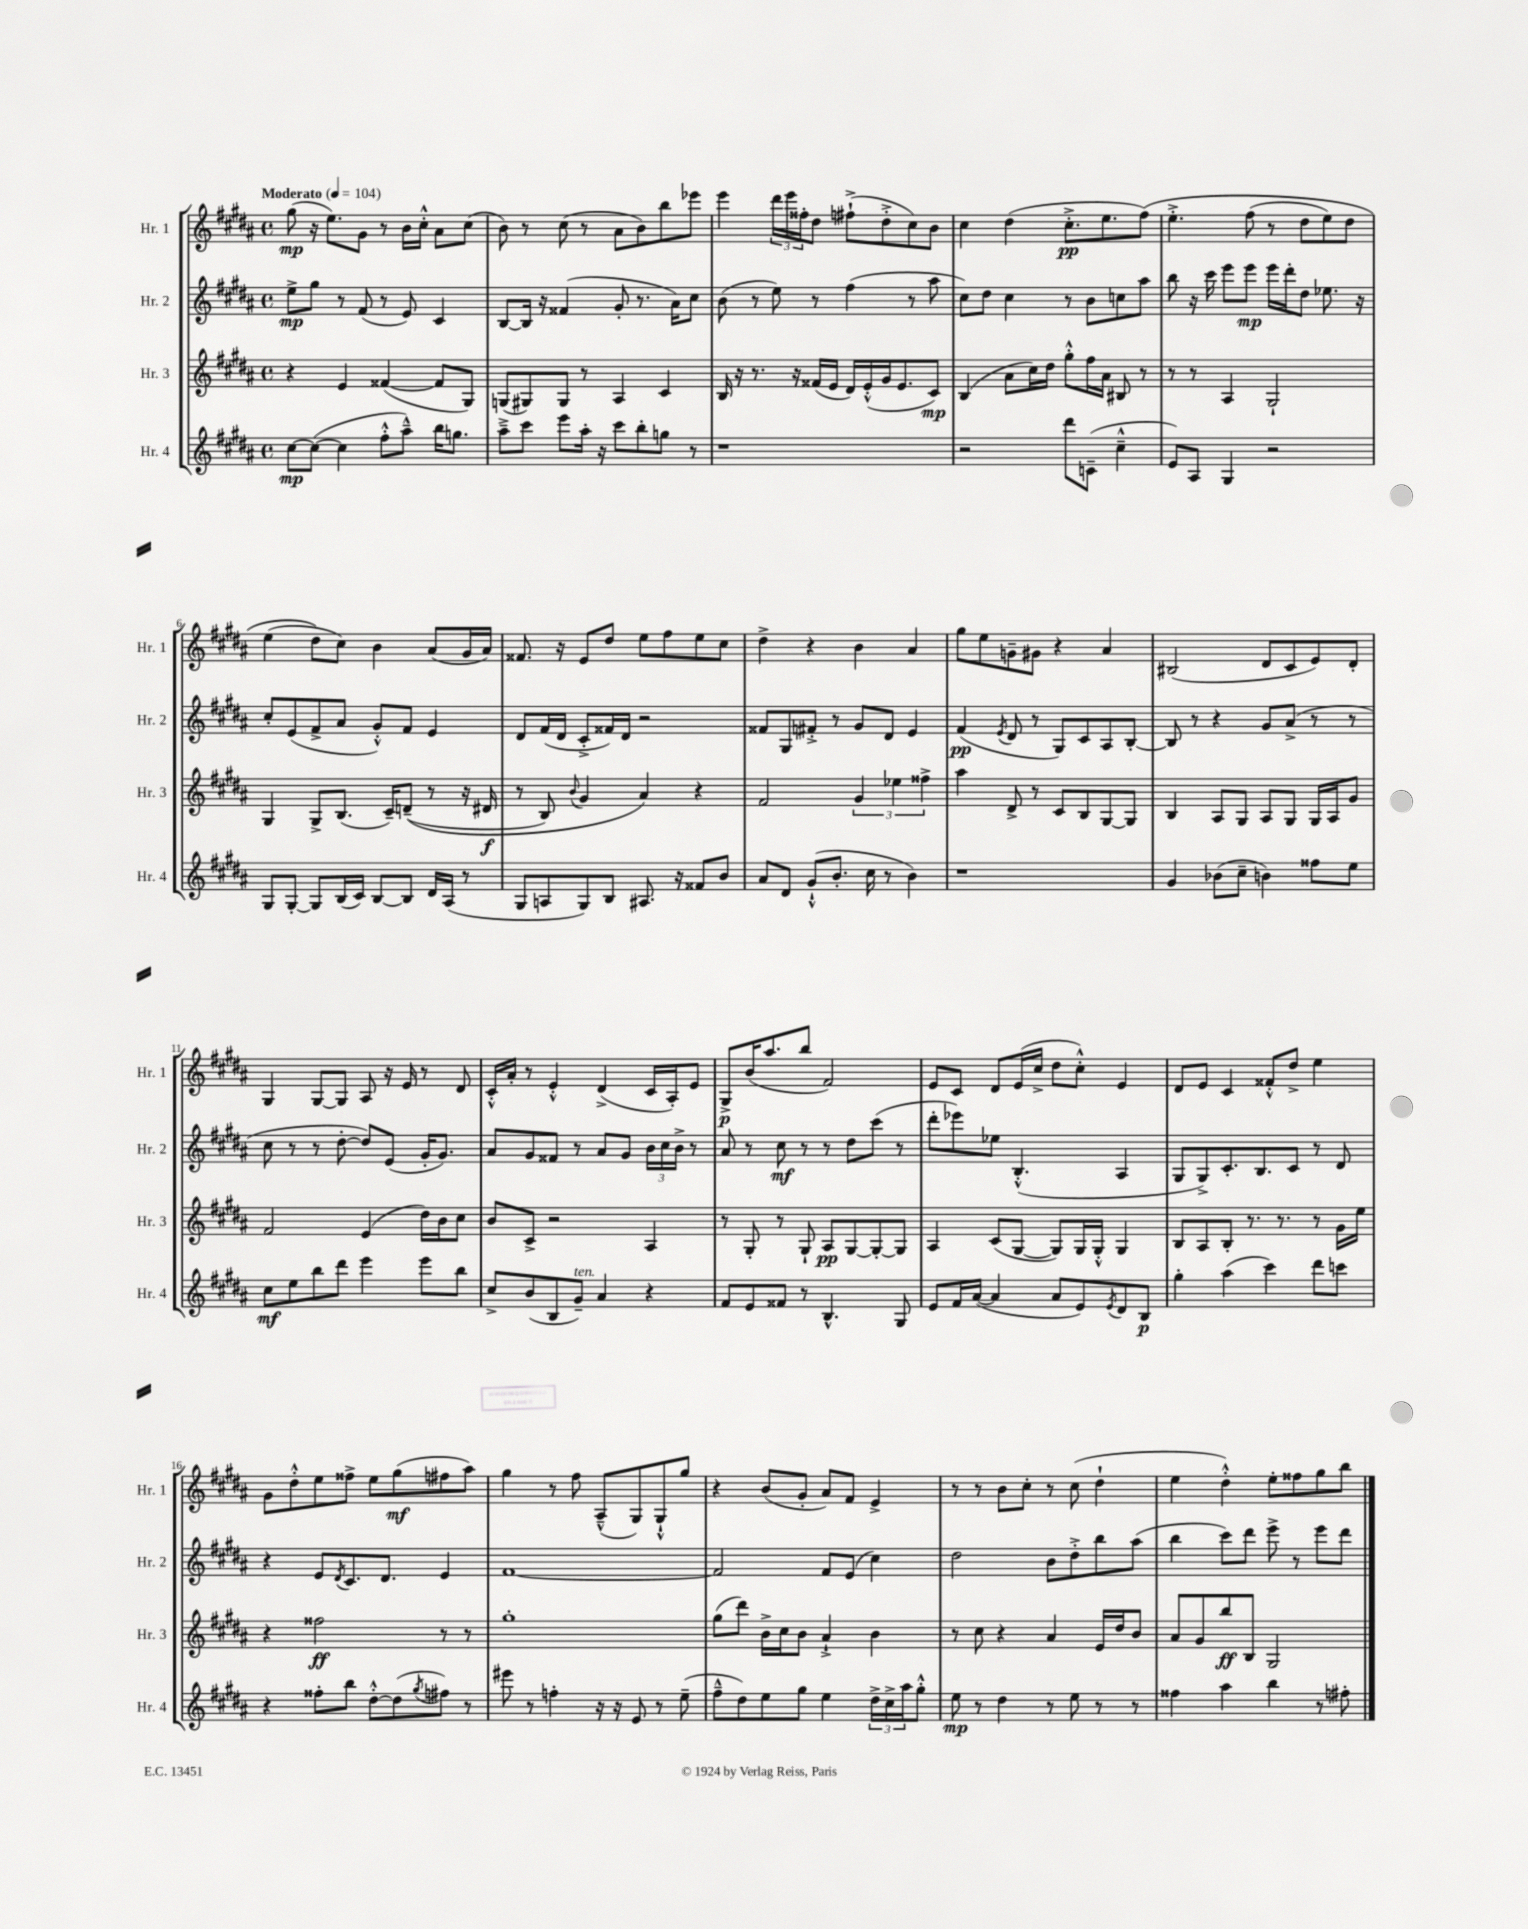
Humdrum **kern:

**kern	**dynam	**kern	**dynam	**kern	**dynam	**kern	**dynam
*part4	*part4	*part3	*part3	*part2	*part2	*part1	*part1
*staff4	*staff4	*staff3	*staff3	*staff2	*staff2	*staff1	*staff1
*I"Hr. 4	*	*I"Hr. 3	*	*I"Hr. 2	*	*I"Hr. 1	*
*I'Hr. 4	*	*I'Hr. 3	*	*I'Hr. 2	*	*I'Hr. 1	*
*clefG2	*	*clefG2	*	*clefG2	*	*clefG2	*
*k[f#c#g#d#a#]	*	*k[f#c#g#d#a#]	*	*k[f#c#g#d#a#]	*	*k[f#c#g#d#a#]	*
*M4/4	*	*M4/4	*	*M4/4	*	*M4/4	*
*met(c)	*	*met(c)	*	*met(c)	*	*met(c)	*
*MM104	*	*MM104	*	*MM104	*	*MM104	*
=1	=1	=1	=1	=1	=1	=1	=1
!	!	!	!	!	!	!LO:TX:a:B:t=Moderato	!
[8cc#\L	mp	4r	.	8ee^\L	mp	(8gg#\	mp
(8cc#\J_	.	.	.	8gg#\J	.	16r	.
.	.	.	.	.	.	8.ee\L)	.
4cc#\]	.	4e/	.	8r	.	.	.
.	.	.	.	(8f#/	.	8g#\J	.
8ff#'^^\L	.	([4f##X/	.	8r	.	8r	.
8aa#~^^\J)	.	.	.	8e/)	.	16b\LL	.
.	.	.	.	.	.	16cc#'^^\JJ	.
16bb\KL	.	8f##/L]	.	4c#/	.	8a#\L	.
8.ggn\J	.	.	.	.	.	.	.
.	.	8G#/J)	.	.	.	(8cc#\J	.
=2	=2	=2	=2	=2	=2	=2	=2
8aa#~^\L	.	(8Gn/L	.	[8B/L	.	8b\)	.
8ccc#\J	.	8G#X/)	.	16B/Jk]	.	8r	.
.	.	.	.	16r	.	.	.
8eee\L	.	8G#/J	.	(4f##X/	.	(8cc#\	.
16aa#'\Jk	.	8r	.	.	.	8r	.
16r	.	.	.	.	.	.	.
8ccc#\L	.	4A#/	.	8g#'/	.	8a#\L	.
8bb'\	.	.	.	8.r	.	8b\)	.
8ggn\J	.	4c#/	.	.	.	8bb\	.
.	.	.	.	16a#\KL)	.	.	.
8r	.	.	.	8cc#\J	.	8eee-X\J	.
=3	=3	=3	=3	=3	=3	=3	=3
1r	.	16B/	.	(8b\	.	4eee\	.
.	.	16r	.	.	.	.	.
.	.	8.r	.	8r	.	.	.
.	.	.	.	8ee\)	.	24ddd#\LL	.
.	.	.	.	.	.	24eee\	.
.	.	16r	.	.	.	.	.
.	.	.	.	.	.	24ff##X'\J	.
.	.	(16f##X/LL	.	8r	.	8dd#\J	.
.	.	16e/JJ	.	.	.	.	.
.	.	16d#/LL)	.	(4ff#\	.	(8ff#X`^\L	.
.	.	(16e'^^/	.	.	.	.	.
.	.	16g#/J	.	.	.	8dd#'^\	.
.	.	8.e/	.	.	.	.	.
.	.	.	.	8r	.	8cc#\)	.
.	.	8c#/J)	mp	8aa#\	.	8b\J	.
=4	=4	=4	=4	=4	=4	=4	=4
2r	.	(4B/	.	8cc#\L)	.	4cc#\	.
.	.	.	.	8dd#\J	.	.	.
.	.	8a#\L	.	4cc#\	.	(4dd#\	.
.	.	16cc#\L)	.	.	.	.	.
.	.	16dd#\JJ	.	.	.	.	.
8ddd#\L	.	8gg#'^^\L	.	8r	.	8.cc#'^\L	pp
(8cn~\J	.	16ff#\L	.	8b\L	.	.	.
.	.	16a#\JJ	.	.	.	8.ee\	.
4cc#~^^\	.	8B#X/	.	8ccn\	.	.	.
.	.	8r	.	8aa#\J	.	(8ff#\J)	.
=5	=5	=5	=5	=5	=5	=5	=5
8e/L)	.	8r	.	8bb\	.	4.ee'^\	.
8A#/J	.	8r	.	16r	.	.	.
.	.	.	.	16ccc#\	.	.	.
4G#/	.	4A#/	.	8eee\L	.	.	.
.	.	.	.	8eee\J	mp	(8ff#\	.
2r	.	2G#`/	.	16eee\LL	.	8r	.
.	.	.	.	16ddd#'\J	.	.	.
.	.	.	.	8dd#\J	.	8dd#\L	.
.	.	.	.	8.ee-X\	.	8ee\)	.
.	.	.	.	.	.	8dd#\J	.
.	.	.	.	16r	.	.	.
!!LO:LB:g=z
=6	=6	=6	=6	=6	=6	=6	=6
8G#/L	.	4G#/	.	8cc#'/L	.	(4ee\	.
[8G#'/J	.	.	.	(8e/	.	.	.
8G#/L]	.	8G#^/L	.	8f#^/	.	8dd#\L)	.
(16B/L	.	(8.B/J	.	8a#/J	.	8cc#\J)	.
16c#/JJ)	.	.	.	.	.	.	.
[8B/L	.	.	.	8g#'^^/L)	.	4b\	.
.	.	16c#~/KL)	.	.	.	.	.
8B/J]	.	((8dn~/J	.	8f#/J	.	.	.
16d#/LL	.	8r	.	4e/	.	(8a#/L	.
(16A#/JJ	.	.	.	.	.	.	.
8r	.	16r	.	.	.	16g#/L	.
.	.	16d#X/	f	.	.	16a#/JJ)	.
=7	=7	=7	=7	=7	=7	=7	=7
8G#/L	.	8r	.	8d#/L	.	8.f##X/	.
8An/	.	8B/)	.	(16f#/L	.	.	.
.	.	.	.	16d#/JJ	.	16r	.
.	.	8qqb/	.	.	.	.	.
8G#/)	.	4g#/	.	8c#'^/L	.	8e/L	.
8B/J	.	.	.	16f##X/L)	.	8dd#/J	.
.	.	.	.	16d#/JJ	.	.	.
8.A#X/	.	4a#/)	.	2r	.	8ee\L	.
.	.	.	.	.	.	8ff#\	.
16r	.	.	.	.	.	.	.
8f##X/L	.	4r	.	.	.	8ee\	.
8b/J	.	.	.	.	.	8cc#\J	.
=8	=8	=8	=8	=8	=8	=8	=8
8a#/L	.	2f#/	.	8f##X/L	.	4dd#^\	.
8d#/J	.	.	.	8G#/	.	.	.
(8g#`^^/L	.	.	.	8f#X'^/J	.	4r	.
8.b'/J	.	.	.	8r	.	.	.
.	.	6g#/	.	8g#/L	.	4b\	.
16cc#\	.	.	.	.	.	.	.
8r	.	.	.	8d#/J	.	.	.
.	.	6ee-X\	.	.	.	.	.
4b\)	.	.	.	4e/	.	4a#/	.
.	.	6ff##X^\	.	.	.	.	.
=9	=9	=9	=9	=9	=9	=9	=9
1r	.	4aa#\	.	(4f#/	pp	8gg#\L	.
.	.	.	.	.	.	8ee\	.
.	.	.	.	8qe/	.	.	.
.	.	8d#^/	.	8d#/	.	8gn~\	.
.	.	8r	.	8r	.	8g#X\J	.
.	.	8c#/L	.	8G#/L)	.	4r	.
.	.	8B/	.	8c#/	.	.	.
.	.	[8G#/	.	8A#/	.	4a#/	.
.	.	8G#/J]	.	[8B'/J	.	.	.
=10	=10	=10	=10	=10	=10	=10	=10
4g#/	.	4B/	.	8B/]	.	(2B#X/	.
.	.	.	.	8r	.	.	.
(8b-X\L	.	8A#/L	.	4r	.	.	.
8cc#~\J	.	8G#/J	.	.	.	.	.
4bn\)	.	8A#/L	.	8g#/L	.	8d#/L	.
.	.	8G#/J	.	(8a#^/J	.	8c#/	.
8ff##X\L	.	16G#/LL	.	8r	.	8e/)	.
.	.	16A#/J	.	.	.	.	.
8ee\J	.	8g#/J	.	8r	.	8d#'/J	.
!!LO:LB:g=z
=11	=11	=11	=11	=11	=11	=11	=11
8cc#\L	mf	2f#/	.	8cc#\	.	4G#/	.
8ee\	.	.	.	8r	.	.	.
8bb\	.	.	.	8r	.	[8G#/L	.
8ddd#\J	.	.	.	[8dd#'\	.	8G#/J]	.
4eee\	.	(4e/	.	8dd#/L])	.	8A#/	.
.	.	.	.	(8e/J	.	16r	.
.	.	.	.	.	.	16e/	.
8eee\L	.	16dd#\LL)	.	16g#'/KL	.	8r	.
.	.	16b\J	.	8.g#/J)	.	.	.
8bb\J	.	8cc#\J	.	.	.	8d#/	.
=12	=12	=12	=12	=12	=12	=12	=12
8cc#^/L	.	8b/L	.	8a#/L	.	16c#'^^/LL	.
.	.	.	.	.	.	16a#'/JJ	.
(8b/	.	8c#^/J	.	8g#/	.	8r	.
8B/	.	2r	.	8f##X/J	.	4e'^^/	.
!LO:TX:a:i:t=ten.	!	!	!	!	!	!	!
8g#~/J)	.	.	.	8r	.	.	.
4a#/	.	.	.	8a#/L	.	(4d#^/	.
.	.	.	.	8g#/J	.	.	.
4r	.	4A#/	.	24b\LL	.	16c#/LL	.
.	.	.	.	24cc#\	.	.	.
.	.	.	.	.	.	16A#'/J)	.
.	.	.	.	24b^\JJ	.	.	.
.	.	.	.	8r	.	8e/J	.
=13	=13	=13	=13	=13	=13	=13	=13
8f#/L	.	8r	.	8a#/	.	8G#^/L	p
8e/	.	8G#'/	.	8r	.	(16b/K	.
.	.	.	.	.	.	8.aa#/	.
8f##X/J	.	8r	.	8cc#\	mf	.	.
8r	.	8G#`/	.	8r	.	8bb/J	.
4.B^^/	.	8A#/L	pp	8r	.	2f#/)	.
.	.	[8G#/	.	8dd#\L	.	.	.
.	.	8G#'/_	.	(8ccc#\J	.	.	.
8G#/	.	8G#/J]	.	8r	.	.	.
=14	=14	=14	=14	=14	=14	=14	=14
8e/L	.	4A#/	.	8ddd#'\L	.	8e/L	.
16f#/L	.	.	.	8eee-X\)	.	8c#/J	.
([16a#/JJ	.	.	.	.	.	.	.
4a#/]	.	(8c#/L	.	8ee-X\J	.	8d#/L	.
.	.	[8G#/J	.	(4.B'^^/	.	(16e/L	.
.	.	.	.	.	.	16cc#^/JJ	.
8a#/L	.	8G#/L])	.	.	.	8dd#\L	.
8e/)	.	16G#/L	.	.	.	8cc#'^^\J)	.
.	.	16G#'^^/JJ	.	.	.	.	.
8qe/	.	.	.	.	.	.	.
8d#/	.	4G#/	.	4A#/	.	4e/	.
8B/J	p	.	.	.	.	.	.
=15	=15	=15	=15	=15	=15	=15	=15
4gg#'\	.	8B/L	.	8G#/L	.	8d#/L	.
.	.	8A#/	.	8G#^/)	.	8e/J	.
(4aa#\	.	8B'/J	.	8.c#'/	.	4c#/	.
.	.	8.r	.	.	.	.	.
.	.	.	.	8.B/	.	.	.
4ccc#\)	.	.	.	.	.	8f##X'^^/L	.
.	.	8.r	.	.	.	.	.
.	.	.	.	8c#/J	.	8dd#^/J	.
8ddd#\L	.	8r	.	8r	.	4ee\	.
8cccn\J	.	16g#\LL	.	8d#/	.	.	.
.	.	16ee\JJ	.	.	.	.	.
!!LO:LB:g=z
=16	=16	=16	=16	=16	=16	=16	=16
4r	.	4r	.	4r	.	8g#\L	.
.	.	.	.	.	.	8dd#'^^\	.
8ff##X'\L	.	2ff##X\	ff	8e/L	.	8ee\	.
.	.	.	.	8qd#/	.	.	.
8bb\J	.	.	.	8.c#/	.	8ff##X^\J	.
[8dd#'^^\L	.	.	.	.	.	8ee\L	.
.	.	.	.	8.d#/J	.	.	.
(8dd#\]	.	.	.	.	.	(8gg#\	mf
8qgg#/	.	.	.	.	.	.	.
8ff#X\J)	.	8r	.	4e/	.	8ff#X\	.
8r	.	8r	.	.	.	8aa#\J)	.
=17	=17	=17	=17	=17	=17	=17	=17
8eee#X\	.	1gg#'	.	[1f#	.	4gg#\	.
8r	.	.	.	.	.	.	.
4ffn'\	.	.	.	.	.	8r	.
.	.	.	.	.	.	8ff#\	.
16r	.	.	.	.	.	(8A#~^^/L	.
16r	.	.	.	.	.	.	.
8e/	.	.	.	.	.	8G#/)	.
8r	.	.	.	.	.	8G#`^^/	.
(8ee~\	.	.	.	.	.	8gg#/J	.
=18	=18	=18	=18	=18	=18	=18	=18
8ff#~^^\L	.	(8gg#\L	.	2f#/]	.	4r	.
8dd#\)	.	8ddd#\J)	.	.	.	.	.
8ee\	.	16b^\LL	.	.	.	(8b/L	.
.	.	16cc#\J	.	.	.	.	.
8gg#\J	.	8b\J	.	.	.	8g#'/J	.
4ee\	.	4a#`^/	.	8f#/L	.	8a#/L)	.
.	.	.	.	(8e/J	.	8f#/J	.
24dd#^\LL	.	4b\	.	4cc#\)	.	4e^/	.
24cc#^\	.	.	.	.	.	.	.
24aa#\J	.	.	.	.	.	.	.
8gg#'^^\J	.	.	.	.	.	.	.
=19	=19	=19	=19	=19	=19	=19	=19
8ee\	mp	8r	.	2dd#\	.	8r	.
8r	.	8cc#\	.	.	.	8r	.
4dd#\	.	4r	.	.	.	8b\L	.
.	.	.	.	.	.	8cc#'\J	.
8r	.	4a#/	.	8b\L	.	8r	.
8ee\	.	.	.	8dd#'^\	.	(8cc#\	.
8r	.	16e/LL	.	8bb\	.	4dd#`\	.
.	.	16dd#/J	.	.	.	.	.
8r	.	8b/J	.	(8aa#\J	.	.	.
=20	=20	=20	=20	=20	=20	=20	=20
4ff##X\	.	8a#/L	.	4bb\	.	4ee\	.
.	.	8g#/	.	.	.	.	.
4aa#\	.	8bb/	ff	8ccc#\L)	.	4dd#'^^\)	.
.	.	8B/J	.	8ddd#\J	.	.	.
4bb\	.	2G#/	.	8eee^\	.	8ee'\L	.
.	.	.	.	8r	.	8ff##X\	.
8r	.	.	.	8eee\L	.	8gg#\	.
8ff#X'\	.	.	.	8ddd#\J	.	8bb\J	.
==	==	==	==	==	==	==	==
*-	*-	*-	*-	*-	*-	*-	*-
